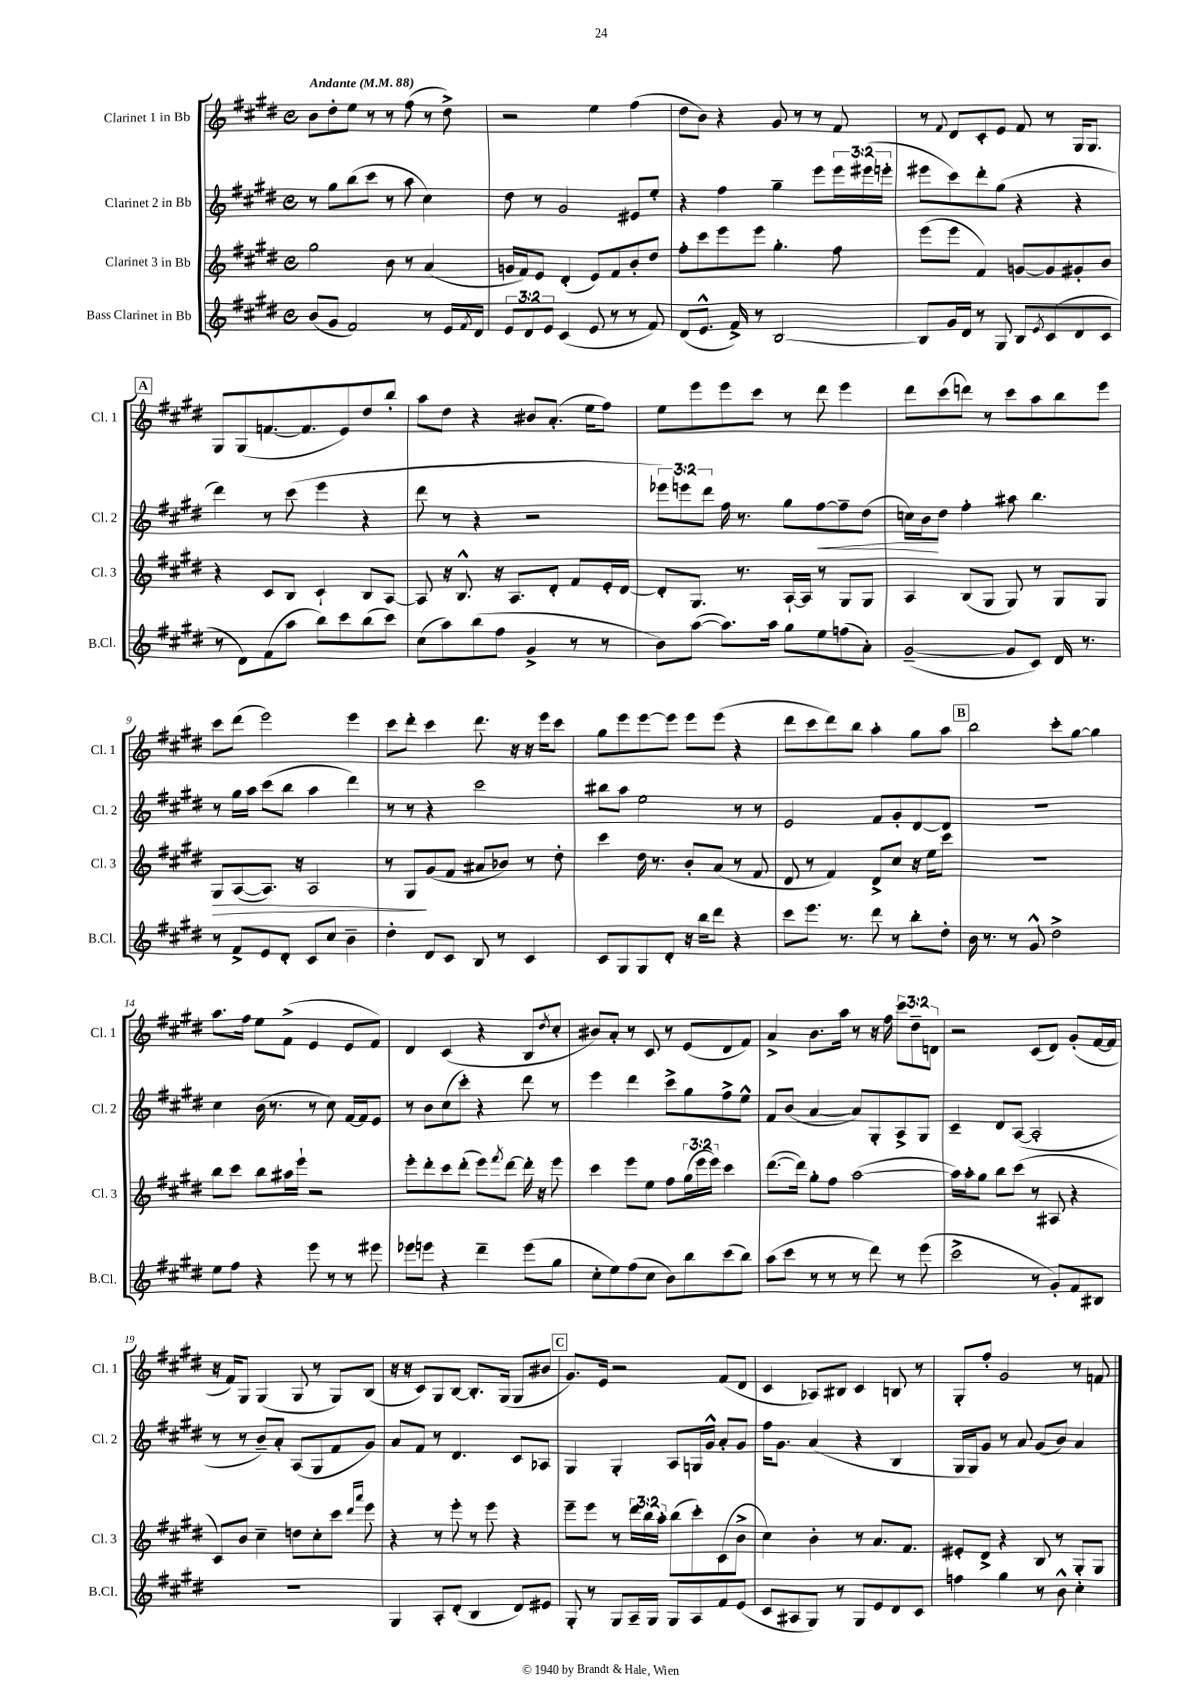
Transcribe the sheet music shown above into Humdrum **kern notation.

**kern	**kern	**kern	**kern
*staff4	*staff3	*staff2	*staff1
*clefG2	*clefG2	*clefG2	*clefG2
*k[f#c#g#d#]	*k[f#c#g#d#]	*k[f#c#g#d#]	*k[f#c#g#d#]
*M4/4	*M4/4	*M4/4	*M4/4
*met(c)	*met(c)	*met(c)	*met(c)
*MM88	*MM88	*MM88	*MM88
(8b	2gg#	8r	8b
8g#	.	8gg#	8dd#'
2f#)	.	(8bb	8ee
.	.	8ccc#	8r
.	8b	8r	8r
.	8r	8aa	(8ff#
8r	(4a	4cc#)	8r
16e	.	.	8dd#^)
8qf#	.	.	.
16d#	.	.	.
=	=	=	=
12e	16g	8dd#	2r
.	16f#)	.	.
12d#	.	.	.
.	8e	8r	.
12e	.	.	.
(4c#	(4d#'	2g#	.
8e	8e)	.	4ee
8r	8f#	.	.
8r	8b'	8e#	(4ff#
8f#)	8dd#	8ee'	.
=	=	=	=
(8d#	8ff#'	4r	8dd#
8.e^^	8ccc#	.	8b)
.	8eee	4ff#	4r
16f#^)	.	.	.
8r	8eee	.	.
[2B	4.gg#'	4gg#~	8g#
.	.	.	8r
.	.	8eee	8r
.	8ff#	24eee	8f#
.	.	(24eee#	.
.	.	24eee'	.
=	=	=	=
8B]	(8eee	8eee#	8r
.	.	.	8qqf#
16g#	8eee	8ccc#)	8d#
16d#	.	.	.
8r	4f#)	8ddd#'	8c#'
8G#	.	(8gg#	8e
8B	[8g	4r	8f#
8qe	.	.	.
(8c#	8g]	.	8r
8d#	8g#'	4r	16G#
.	.	.	8.G#
8c#	8b	.	.
=	=	=	=
8r	4r	4ddd#)	8G#
8d#)	.	.	(8G#
(8f#	8c#	8r	[8.f
8aa	8B	(8ccc#	.
.	.	.	8.f]
8bb)	4c#`	4eee	.
8ccc#	.	.	8e)
(8bb	8B	4r	8dd#
8ccc#)	[8A	.	8bb'
=	=	=	=
(8cc#	8A]	8ddd#	8aa
8aa)	16r	8r	8dd#
.	8.B^^	.	.
(8bb	.	4r	4r
8ff#	16r	.	.
.	8.A	.	.
4g#^	.	2r	8b#
.	8d#'	.	(8.a'
8r	8f#	.	.
.	.	.	16ee
8r	16e'	.	8ff#)
.	[16d#	.	.
=	=	=	=
8b)	8d#']	12eee-)	8ee
.	.	12eee	.
([8aa	8.G#	.	8eee
.	.	12ddd#	.
8.aa])	.	16ff#	8eee
.	8.r	8.r	.
.	.	.	8ccc#
16aa	.	.	.
8gg#	[16A`	8gg#	8r
.	16A]	.	.
8ee	8r	[8ff#	8ddd#
(8ff	8G#	8ff#~]	4eee
8a')	8G#	(8dd#	.
=	=	=	=
([2g#~	4A	16cc)	8ddd#
.	.	16b	.
.	.	8dd#	(8ccc#
.	(8B	4ff#'	8ddd)
.	8G#	.	8r
8g#]	8G#)	8aa#	8ccc#
8c#)	8r	4.bb	8aa
16d#	8G#	.	8bb
8.r	.	.	.
.	8G#	.	8eee
=	=	=	=
8r	8G#	8r	8ccc#
8f#^	([8A	16gg#	(8ddd#
.	.	16aa	.
8e	8.A])	(8ccc#	2eee)
8d#'	.	8bb	.
.	16r	.	.
8c#	2A	4aa	.
8cc#	.	.	.
4b~	.	4ddd#)	4eee
=	=	=	=
4dd#'	8r	8r	8ccc#
.	8G#	8r	8ddd#'
8d#	(8g#	4r	4ccc#
8c#	8f#	.	.
8B	8a#	2ccc#	8.ddd#
8r	8b-)	.	.
.	.	.	16r
4c#	8r	.	16r
.	.	.	16eee
.	8dd#'	.	8ccc#
=	=	=	=
8c#	4ccc#	8bb#	8gg#
8G#	.	8aa	8eee
8G#	16dd#	2ee	[8eee
.	8.r	.	.
8d#'	.	.	8eee]
16r	8b'	.	8eee
16bb	.	.	.
8ddd#	(8a	.	(8eee
4r	8r	8r	4r
.	8f#	8r	.
=	=	=	=
8ccc#	8d#	2e	8ddd#
8.eee	8r	.	8ccc#
.	4f#)	.	8ddd#)
8.r	.	.	.
.	.	.	8bb
8ddd#	8d#^	8f#	4aa'
8r	8cc#	8g#'	.
8bb'	16r	[8d#	8gg#
.	16ee	.	.
8dd#'	8ccc#	8d#]	8aa
=	=	=	=
16b	1r	1r	2bb
8.r	.	.	.
8r	.	.	.
8g#^^	.	.	.
2dd#^	.	.	8ccc#'
.	.	.	[8gg#
.	.	.	4gg#]
=	=	=	=
8ee	8bb	4cc#	8.aa
8ff#	8ccc#	.	.
.	.	.	16ff#
4r	8bb	(16b	8ee
.	.	8.r	.
.	16aa#	.	(8f#^
.	16eee`	.	.
8eee	2r	8r	4e
8r	.	8cc#)	.
8r	.	[16f#	8e
.	.	16f#]	.
8eee#	.	8e	8f#)
=	=	=	=
8eee-	8eee'	8r	4d#
8eee	8ddd#'	8b	.
4r	8ccc#	(8cc#	(4c#
.	(8ddd#'	8ccc#')	.
4ddd#~	8eee)	4r	4r
.	8qfff#	.	.
.	[8ddd#	.	.
(8eee	16ddd#']	8ddd#	8B
.	16r	.	.
.	.	.	8qdd#
8gg#	8eee	8r	8cc#'
=	=	=	=
8cc#'	4ccc#	4eee	8b#)
8ee)	.	.	8a'
(8ff#	8eee	4ddd#	8r
8cc#	8ee	.	8c#
8b)	8ff#	8ccc#^	8r
8bb	(24gg#	8gg#	(8e
.	24eee	.	.
.	24eee)	.	.
(8ccc#	4ccc#	8ff#^	8d#
8bb)	.	8ee^^	8f#)
=	=	=	=
(8aa	([8.ddd#	8f#	4a^
8ccc#	.	(8b	.
.	16ddd#])	.	.
8r	8gg#'	[4a	8.b
8r	8ff#	.	.
.	.	.	16aa
8r	([2aa	8a])	8r
8ddd#)	.	8G#'	16r
.	.	.	16ff#
8r	.	8A^	12ccc#
.	.	.	12dd#~
(8eee	.	8G#	.
.	.	.	12d
=	=	=	=
2ccc#^	16aa])	4c#~	2r
.	16aa'	.	.
.	8gg#	.	.
.	8bb	8d#	.
.	(8ccc#	([8A	.
8r	8r	2A']	(8c#
8g#')	8A#	.	8d#)
8f#	4r	.	(8g#'
8B#	.	.	[16f#
.	.	.	16f#]
=	=	=	=
1r	8c#)	8r	16r
.	.	.	16f#)
.	8b	8r	8G#
.	4cc#~	8b~)	(4G#
.	.	8a'	.
.	8dd	(8A	8G#
.	8cc#'	8G#	8r
.	8ccc#	8f#	8G#)
.	16qqddd#	.	.
.	16qqaaa	.	.
.	8eee	8g#)	(8B
=	=	=	=
4G#	4r	8a	16r
.	.	.	16r
.	.	8f#	8c#)
8A'	8r	8r	8G#
(8d#'	8eee'	4.d#	[8B
4B	8r	.	8.B']
.	8eee	.	.
.	.	.	(16G#
8d#)	4r	8c#	8G#
8e#	.	8A-	8b#
=	=	=	=
8G#'	8eee~	4G#	8.g#)
8r	8eee	.	.
.	.	.	16e
8G#	8r	4G#'	2r
16A~	24ddd#	.	.
.	24bb	.	.
16G#	.	.	.
.	24aa'	.	.
8G#	(8bb	8A	.
8A	8ccc#')	16G	.
.	.	16g#^^	.
8f#	(8c#	8a'	(8f#
(8e	8b^	8g#	8d#
=	=	=	=
8c#	4cc#)	16ff#	4c#
.	.	8.g#	.
8A#	.	.	.
8G#)	4b'	(4a	8A-)
8r	.	.	8B#
8G#	8r	4r	4c#
8e	8.a	.	.
8d#	.	4B	8B
.	8.f#	.	.
8c#	.	.	8r
=	=	=	=
4ff	8e#'	16G#	8G#'
.	.	16G#)	.
.	8d#^	8g#	8ff#'
4gg#	4r	8r	2g#
.	.	8a	.
8r	8B	(8g#	.
8b^^	8r	8b)	.
4cc#'	8G#'	4a	8r
.	8G#	.	8f
==	==	==	==
*-	*-	*-	*-
